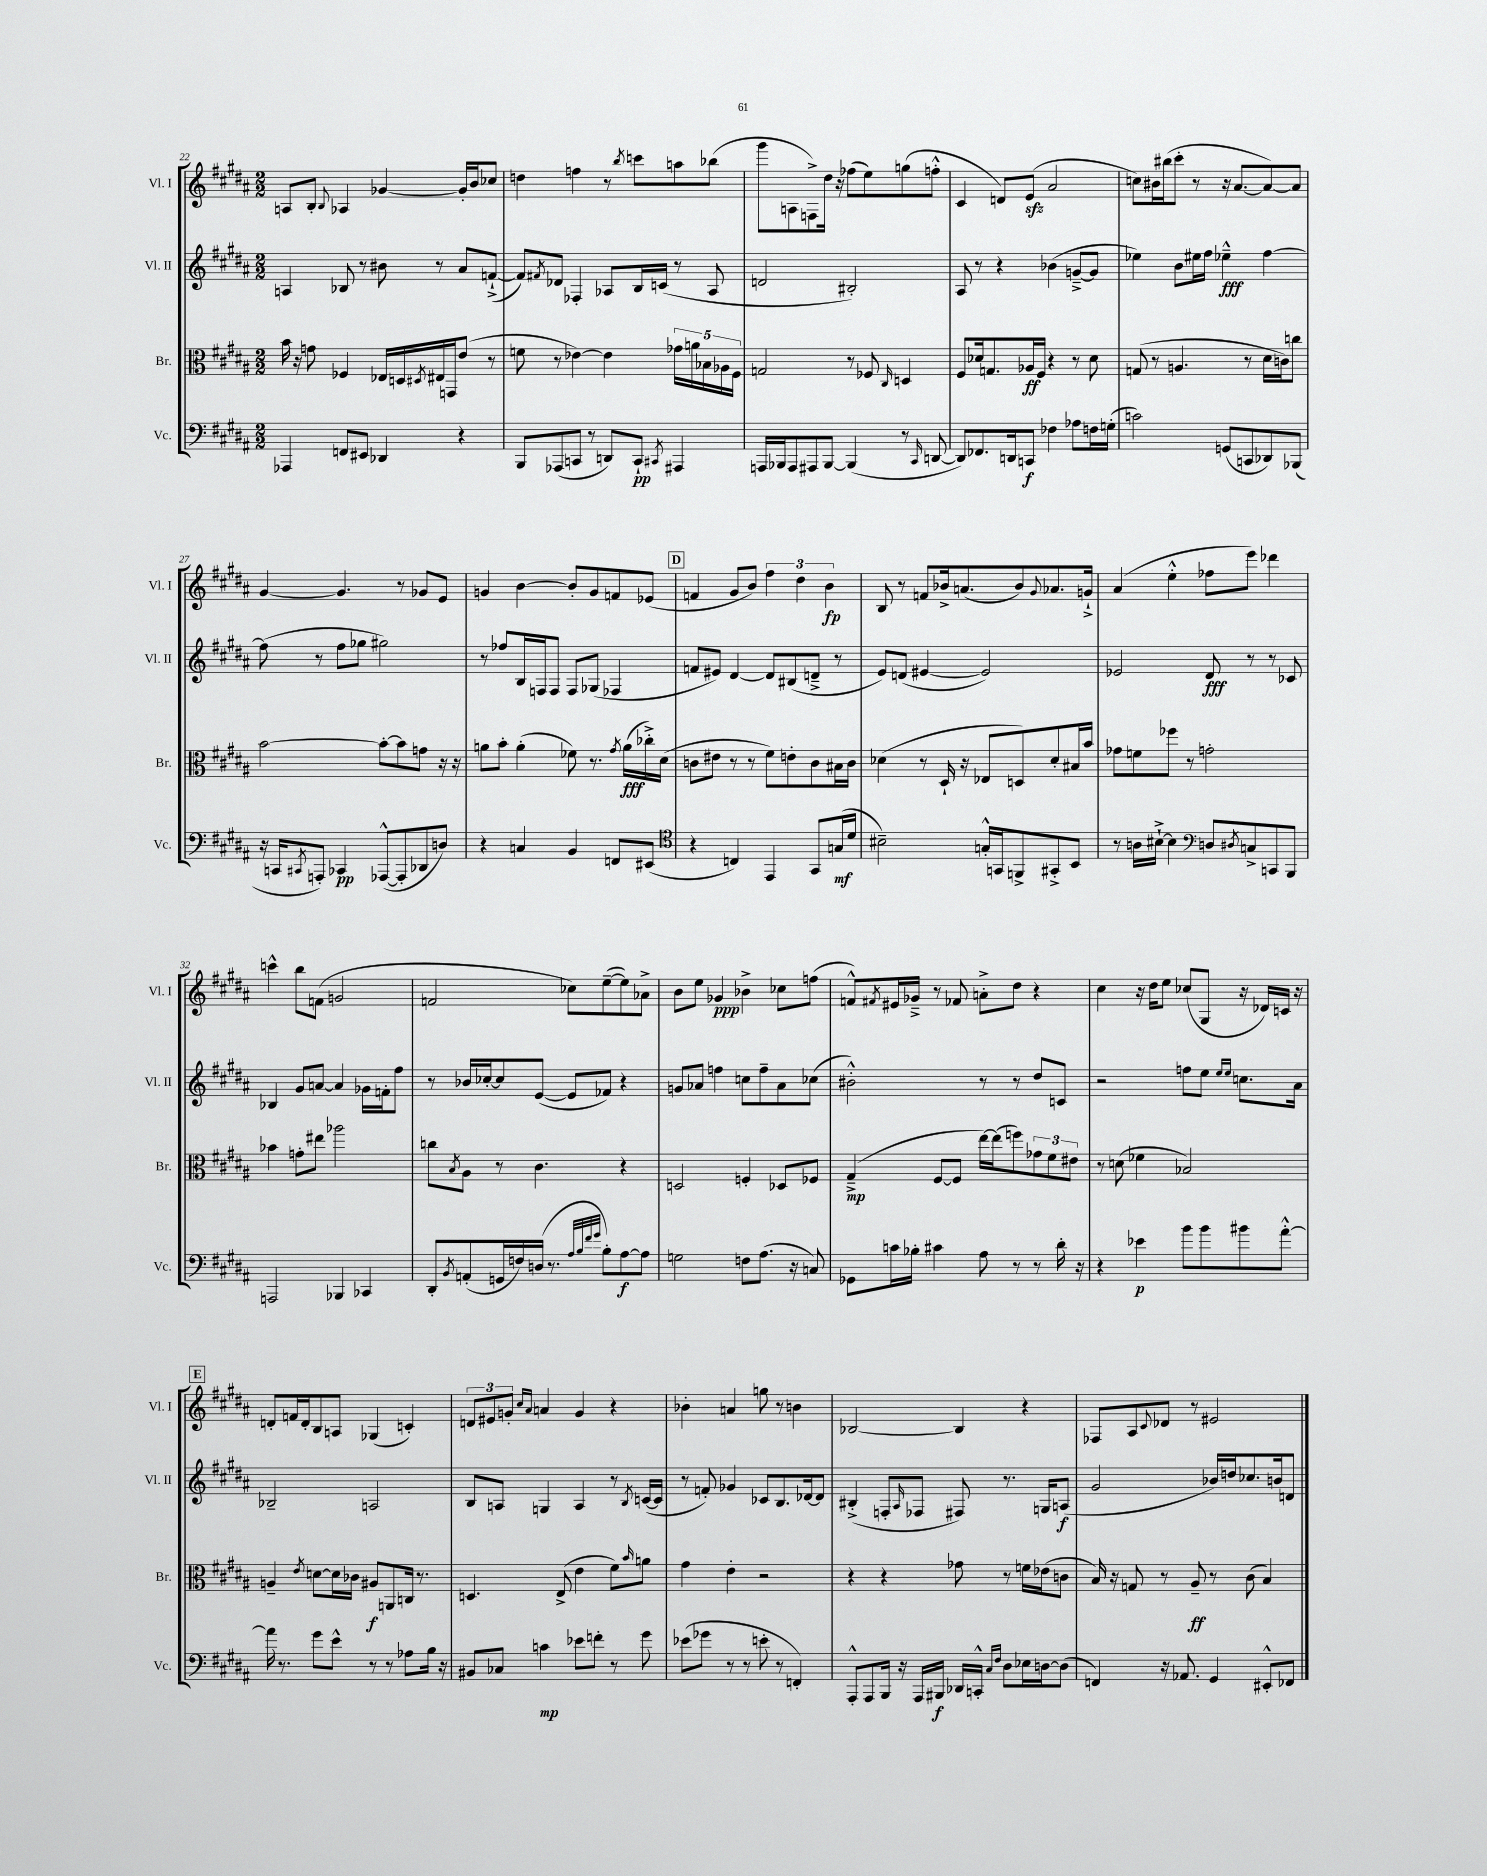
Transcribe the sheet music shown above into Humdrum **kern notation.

**kern	**kern	**kern	**kern
*staff4	*staff3	*staff2	*staff1
*clefF4	*clefC3	*clefG2	*clefG2
*k[f#c#g#d#a#]	*k[f#c#g#d#a#]	*k[f#c#g#d#a#]	*k[f#c#g#d#a#]
*M2/2	*M2/2	*M2/2	*M2/2
4AAA-	16b	4A	8A
.	16r	.	.
.	8g	.	8B'
.	.	.	8qqB
8FF	4F-	8B-	4A-
8EE#	.	8r	.
4DD-	16E-	8b#	[4g-
.	16D	.	.
.	8qD#	.	.
.	16E#	8r	.
.	16GG	.	.
4r	(8e	8a#	16g-']
.	.	.	16b
.	8r	([8f`^	8cc-
=	=	=	=
8BBB	8f	8f])	4dd
.	.	8qf#	.
(8AAA-	8r	8d-	.
8CC	[4e-)	4F-'	4ff
8r	.	.	.
8DD)	4e-]	8A-	8r
.	.	.	8qbb
8CC`	.	16B	8ccc
.	.	(16c	.
8qCC#	.	.	.
4AAA#	20g-	8r	8aa
.	20a	.	.
.	20B-	.	.
.	.	8A-	(8bb-
.	20A-	.	.
.	20F#	.	.
=	=	=	=
16AAA	2G	2d	8ggg#
16BBB-	.	.	.
8AAA	.	.	8A
8AAA#	.	.	8F^)
[8BBB-	.	.	16dd#
.	.	.	16r
(4BBB-]	8r	2B#')	(8ff-
.	8F-	.	8ee)
.	16qqC#	.	.
8r	4D	.	(8gg
16qqCC#	.	.	.
[8DD	.	.	8ff'^^
=	=	=	=
8DD])	8F#	8A#	4c#
8.FF-	16d-	8r	.
.	8.G	.	.
.	.	4r	8d)
16DD	.	.	.
8CC	16A-	.	(8e
.	16F#	.	.
4F-	4r	(4b-	2a#
8A-	8r	[8g~^	.
16F	8d-	8g]	.
(16G'	.	.	.
=	=	=	=
2c)	(8G	4ee-)	8cc)
.	8r	.	16b#
.	.	.	(16bb#
.	4.A	8b	8ccc#'
.	.	16ee#	8r
.	.	16ff#	.
(8GG	.	4ee-~^^	16r
.	.	.	[8.a#
8CC	8r	.	.
8DD-)	16d#	[4ff#	8a#_)
.	16c)	.	.
(8BBB-	8cc	.	8a#]
=	=	=	=
16r	[2b	(8ff#]	[4g#
16CC	.	.	.
8qCC#	.	.	.
8AAA')	.	8r	.
4CC-	.	8ff#	4.g#]
.	.	8gg-	.
([8AAA-^^	8b'_	2gg#)	.
8AAA-']	8b]	.	8r
8DD-	8g	.	8g-
8D)	16r	.	8e
.	16r	.	.
=	=	=	=
4r	8a	8r	4g
.	8b'	8ff-	.
4C	(4a'	16B	[4b
.	.	16F	.
.	.	8F	.
4BB	8f-)	8F	8b']
.	8.r	(8G-	8g
8FF	.	4F-	8f
.	8qg#	.	.
.	(16a	.	.
(8EE#	16cc-'^)	.	(8e-
.	(16d#	.	.
=	=	=	=
*clefC4	*	*	*
4r	8c	8f	4f
.	8e#	8e#)	.
4C)	8r	[4d#	8g#
.	8r	.	8b)
4EE	8f#)	8d#]	6ff#
.	8e'	(8B#	.
.	.	.	6dd#
8GG#	8c	8d~^	.
.	.	.	6b
(16G	16B#	8r	.
16d#	16c	.	.
=	=	=	=
2B#~)	(4d-	8e)	8B
.	.	(8d	8r
.	8r	[4e#	8f
.	16D#`	.	16b-^
.	16r	.	(8.a
16G'^^	8E-	2e#])	.
16GG	.	.	.
8FF^	8D)	.	8b-)
.	.	.	8qqg#
8GG#'^	8d-'	.	8.a-
8BB	16B#	.	.
.	16b	.	16g`^
=	=	=	=
8r	8g-	2e-	(4a#
16A	8f	.	.
[16B#`^	.	.	.
4B#]	8ff-	.	4ee'^^
.	8r	.	.
*clefF4	*	*	*
8D	2g'	8d#	8ff-
8qD#	.	.	.
8C^	.	8r	8eee)
8CC	.	8r	4ddd-
8BBB	.	8c-	.
=	=	=	=
2AAA	4b-	4B-	4ccc^^
.	8g'	8g#	8bb
.	8ee#	[8a	(8f
4BBB-	2aa-	4a]	2g
4CC-	.	16g-	.
.	.	16f'	.
.	.	8ff#	.
=	=	=	=
8DD#'	8cc	8r	2f
8qBB	8qB	.	.
(8AA'	8A#	16b-	.
.	.	[16cc-'	.
16GG	8r	8cc-]	.
16F)	.	.	.
(16D	4.c#	([8e	.
8.r	.	.	.
.	.	8e]	8cc-)
32qqA#	.	.	.
32qqB	.	.	.
32qqf#	.	.	.
32qqg#	.	.	.
8B')	.	8f-)	([8ee~
[8A#	4r	4r	8ee])
8A#]	.	.	8a-^
=	=	=	=
2G	2D	8g	8b
.	.	8a-	8ee
.	.	4ff	4g-
8F	4F'	8cc	4b-^
(8.A#	.	8ff~	.
.	8D-	8a-	8cc-
16r	.	.	.
8C)	8F-	(8cc-	(8ff
=	=	=	=
8GG-	(4G#~^	2b#'^^)	8f^^)
.	.	.	8qf#
16c	.	.	16e#
16B-'	.	.	16g-~^
4c#	[8F#	.	8r
.	8F#]	.	8f-
8A#	[16ee)	8r	8a'^
.	(16ee]	.	.
8r	8ff)	8r	8dd#
8r	12g-	8dd#	4r
.	12f#	.	.
16d#'	.	8c	.
.	12e#	.	.
16r	.	.	.
=	=	=	=
4r	8r	2r	4cc#
.	(8d	.	.
4e-	4f-	.	16r
.	.	.	16dd#
.	.	.	8ee
8b	2B-)	8ff	(8cc-
8b	.	8ee	8G#
.	.	16qqee	.
.	.	16qqee	.
8b#	.	8.cc	16r
.	.	.	16d-)
[8a#'^^	.	.	16c
.	.	16a#	16r
=	=	=	=
16a#]	4A~	2B-~	8d'
8.r	.	.	.
.	.	.	16f
.	.	.	16d'
.	8qe	.	.
8g#	[8d	.	8B
8e^^	16d]	.	8A
.	16c-	.	.
8r	8A#	2A	(4G-
8r	8AA	.	.
8A-	16C	.	4c')
.	8.r	.	.
16B	.	.	.
16r	.	.	.
=	=	=	=
8BB#	4.D	8B	12d
.	.	.	12e#
8C-	.	8A	.
.	.	.	12g'
.	.	.	16qqcc#
.	.	.	16qqa#
4c	.	4G	4a
.	(8E^	.	.
8e-	4e	4A	4g
8f'	.	.	.
8r	8f#)	8r	4r
.	16qqb	8qB	.
8g#	8a	([16c	.
.	.	16c]	.
=	=	=	=
(8e-	4g#	8r	4b-'
8g-	.	8f')	.
8r	4e'	4g-	4a
8r	.	.	.
8e'	2r	8c-	8gg
8r	.	8.B	8r
4FF')	.	.	4b
.	.	[16d-	.
.	.	8d-]	.
=	=	=	=
8AAA#'^^	4r	(4B#'^	[2B-
8AAA#	.	.	.
16BBB	4r	8F'	.
16r	.	.	.
.	.	16qqA#	.
16AAA#	.	8F-	.
16BBB#	.	.	.
16DD-	8g-	8F#)	4B-]
16CC'^^	.	.	.
16qqC#	.	.	.
16qqF#	.	.	.
8D#	8r	8.r	.
16E-	16f	.	4r
[16D	(16e-	16G	.
(8D]	8c	(8A	.
=	=	=	=
4FF)	16B)	2g#	8F-
.	16r	.	.
.	8G	.	8A#
.	.	.	8qqc#
16r	8r	.	8d-
8.AA-	.	.	.
.	8A#~	.	8r
4GG#	8r	16b-)	2e#
.	.	16dd	.
.	(8c#	8.cc-	.
8EE#'^^	4B)	.	.
.	.	16b	.
8FF-	.	8d	.
==	==	==	==
*-	*-	*-	*-
